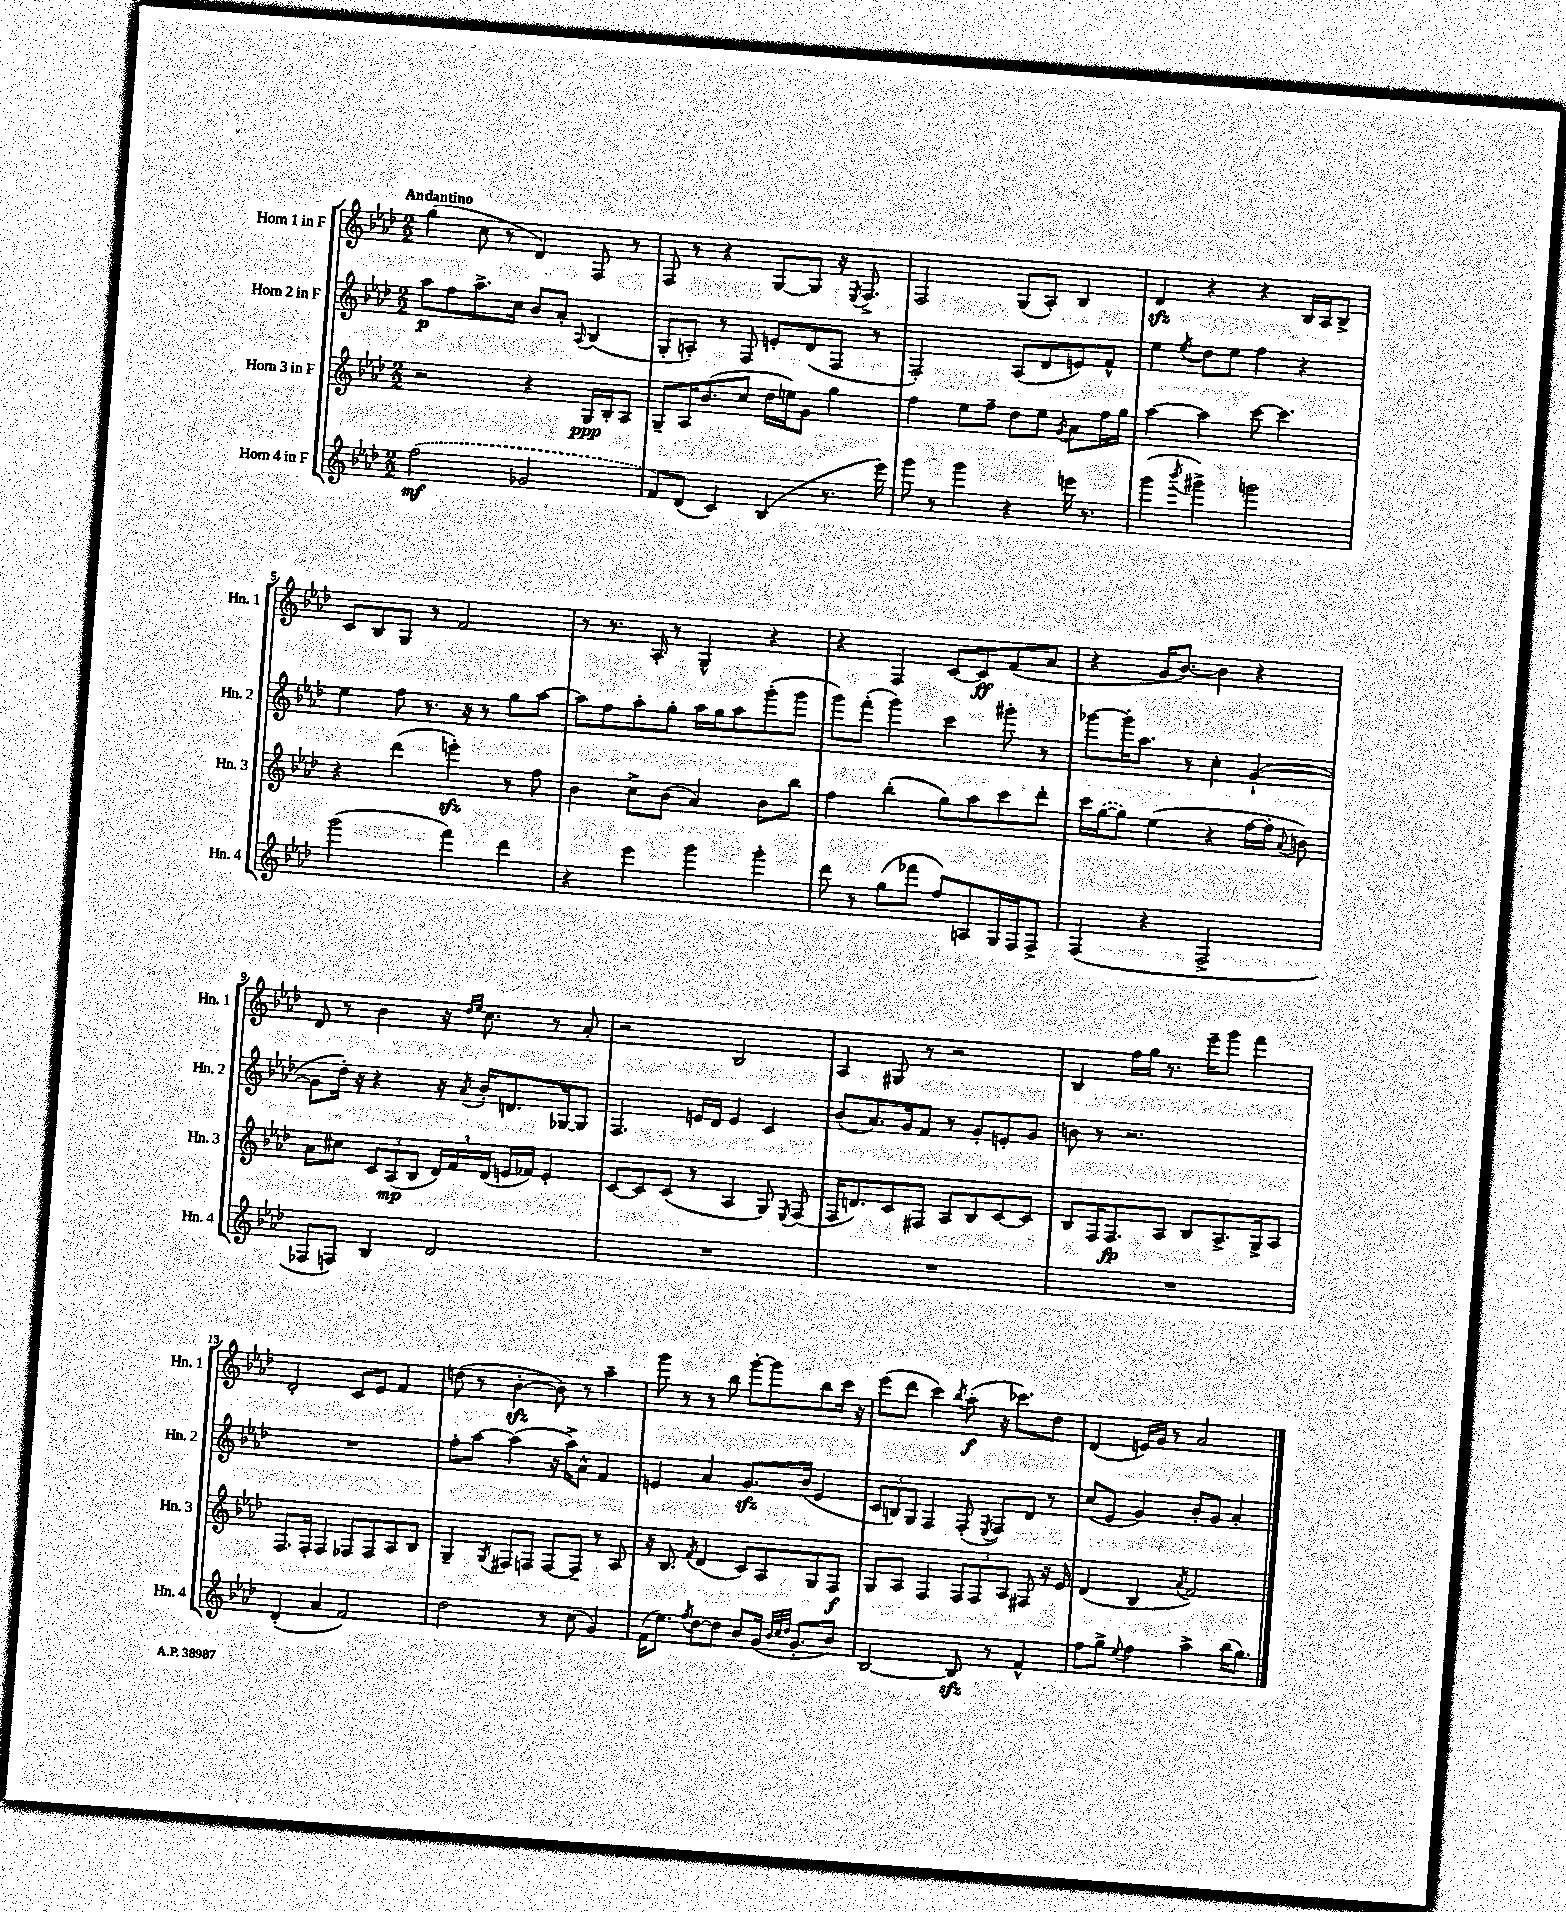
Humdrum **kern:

**kern	**dynam	**kern	**dynam	**kern	**dynam	**kern	**dynam
*part4	*part4	*part3	*part3	*part2	*part2	*part1	*part1
*staff4	*staff4	*staff3	*staff3	*staff2	*staff2	*staff1	*staff1
*I"Horn 4 in F	*	*I"Horn 3 in F	*	*I"Horn 2 in F	*	*I"Horn 1 in F	*
*I'Hn. 4	*	*I'Hn. 3	*	*I'Hn. 2	*	*I'Hn. 1	*
*clefG2	*	*clefG2	*	*clefG2	*	*clefG2	*
*k[b-e-a-d-]	*	*k[b-e-a-d-]	*	*k[b-e-a-d-]	*	*k[b-e-a-d-]	*
*M2/2	*	*M2/2	*	*M2/2	*	*M2/2	*
=1	=1	=1	=1	=1	=1	=1	=1
!	!	!	!	!	!	!LO:TX:a:B:t=Andantino	!
(2ff\	mf	2r	.	8aa-\L	p	(4gg\	.
.	.	.	.	8ff\	.	.	.
.	.	.	.	8.aa-^\	.	8cc\	.
.	.	.	.	.	.	8r	.
.	.	.	.	16cc\Jk	.	.	.
2g-X/	.	4r	.	8b-/L	.	4d-/)	.
.	.	.	.	8a-'/J	.	.	.
.	.	.	.	8qqA-/	.	.	.
.	.	16G/LL	ppp	(4B-/	.	8F/	.
.	.	16B-'/J	.	.	.	.	.
.	.	8A-/J	.	.	.	8r	.
=2	=2	=2	=2	=2	=2	=2	=2
8f/L)	.	8G~/L	.	8G'/L	.	8F/	.
(8d-/J	.	16A-/K	.	8An'/J)	.	8r	.
.	.	(8.b-/	.	.	.	.	.
4c/)	.	.	.	8r	.	4r	.
.	.	8cc/J	.	8F/	.	.	.
(4B-/	.	16dd-\LL	.	8en'/L	.	[8G/L	.
.	.	16een\J)	.	.	.	.	.
.	.	8g\J	.	(8d-/	.	8G/J]	.
8.r	.	4gg\	.	8F/J	.	16r	.
.	.	.	.	.	.	8qE-/	.
.	.	.	.	.	.	8.F^/	.
.	.	.	.	8r	.	.	.
16eee-\)	.	.	.	.	.	.	.
=3	=3	=3	=3	=3	=3	=3	=3
8ggg\	.	4ff\	.	2F'/)	.	2F/	.
8r	.	.	.	.	.	.	.
4ggg\	.	8ee-\L	.	.	.	.	.
.	.	8ff~\J	.	.	.	.	.
4r	.	8dd-\L	.	(8A-/L	.	(8G/L	.
.	.	8ee-\J	.	8d-/	.	8A-'/J)	.
.	.	8qg/	.	.	.	.	.
16eeen\	.	8a-\L	.	8en/)	.	4B-/	.
8.r	.	.	.	.	.	.	.
.	.	16ff\L	.	8f^^/J	.	.	.
.	.	16gg\JJ	.	.	.	.	.
=4	=4	=4	=4	=4	=4	=4	=4
(4ggg\	.	[4aa-\	.	4ee-\	.	4d-zz/	.
8qbbb-/	.	.	.	8qee-/	.	.	.
4ggg#X^\)	.	4aa-\]	.	8dd-\L	.	4r	.
.	.	.	.	8ee-\J	.	.	.
2gggn\	.	[8ccc\	.	4ff\	.	4r	.
.	.	4.ccc\]	.	.	.	.	.
.	.	.	.	4r	.	16B-/LL	.
.	.	.	.	.	.	16A-/J	.
.	.	.	.	.	.	8B-^/J	.
!!LO:LB:g=z
=5	=5	=5	=5	=5	=5	=5	=5
(2ggg\	.	4r	.	4ee-\	.	8c/L	.
.	.	.	.	.	.	8B-/	.
.	.	(4ddd-\	.	8ff\	.	8G/J	.
.	.	.	.	8.r	.	8r	.
4fff\)	.	4eeenzz'\)	.	.	.	2f/	.
.	.	.	.	16r	.	.	.
.	.	.	.	8r	.	.	.
4ddd-\	.	8r	.	8gg\L	.	.	.
.	.	8ff\	.	[8aa-\J	.	.	.
=6	=6	=6	=6	=6	=6	=6	=6
4r	.	4b-\	.	8aa-\L]	.	8r	.
.	.	.	.	8ff\	.	8.r	.
4eee-\	.	8cc^\L	.	8aa-'\	.	.	.
.	.	.	.	.	.	16A-'/	.
.	.	(8b-\J	.	8gg'\J	.	8r	.
4ggg\	.	4a-/)	.	16aa-\LL	.	4G^^/	.
.	.	.	.	16gg\J	.	.	.
.	.	.	.	8aa-\	.	.	.
4ggg'\	.	8b-\L	.	(8ggg'\	.	4r	.
.	.	8bb-\J	.	8ggg\J	.	.	.
=7	=7	=7	=7	=7	=7	=7	=7
8ddd-\	.	4ff\	.	8ggg\L)	.	4r	.
8r	.	.	.	(8fff'\J	.	.	.
(8gg\L	.	(4bb-'\	.	4ggg\)	.	4F/	.
8fff-X\J	.	.	.	.	.	.	.
8ff/L)	.	8gg\L)	.	4ccc\	.	[8c/L	.
8An/	.	8aa-\	.	.	.	8c/]	ff
16G/L	.	8ccc\	.	8ggg#X'\	.	(8f/	.
16F/J	.	.	.	.	.	.	.
8F^/J	.	8ddd-'\J	.	8r	.	8a-/J	.
=8	=8	=8	=8	=8	=8	=8	=8
(4F/	.	16ccc\LL	.	[8ggg-X\L	.	4r	.
.	.	([16gg\J	.	.	.	.	.
.	.	8gg\J])	.	16ggg-'\K]	.	.	.
.	.	.	.	8.aa-\J	.	.	.
4r	.	(4ee-\	.	.	.	16g/KL	.
.	.	.	.	.	.	[8.b-/J)	.
.	.	.	.	8r	.	.	.
2F^/	.	4r	.	4cc'\	.	4b-\]	.
.	.	[16ff\LL	.	([4g`/	.	4r	.
.	.	16ff'\JJ]	.	.	.	.	.
.	.	8qqa-/	.	.	.	.	.
.	.	8bn\)	.	.	.	.	.
!!LO:LB:g=z
=9	=9	=9	=9	=9	=9	=9	=9
8F-X/L	.	8a-\L	.	8g\L]	.	8d-/	.
8Fn/J)	.	8cc#X\J	.	16dd-'\Jk)	.	8r	.
.	.	.	.	16r	.	.	.
4B-/	.	12c/L	.	4r	.	4b-\	.
.	.	(12A-/	mp	.	.	.	.
.	.	12B-/J	.	.	.	.	.
2d-/	.	24d-/LL)	.	16r	.	16r	.
.	.	24f/	.	.	.	.	.
.	.	.	.	.	.	16qqdd-/LL	.
.	.	.	.	8qa-/	.	16qqee-/JJ	.
.	.	.	.	16b-'/KL	.	8.cc\	.
.	.	(24d-/JJ	.	.	.	.	.
.	.	16en/LL	.	8.dn/	.	.	.
.	.	16f-X/JJ)	.	.	.	.	.
.	.	4e'/	.	.	.	8r	.
.	.	.	.	[16G-X/k	.	.	.
.	.	.	.	8G-/J]	.	8a-'/	.
=10	=10	=10	=10	=10	=10	=10	=10
1r	.	[8c/L	.	4.F/	.	2r	.
.	.	8c/]	.	.	.	.	.
.	.	(8c/J	.	.	.	.	.
.	.	8r	.	16en/LL	.	.	.
.	.	.	.	16d-/JJ	.	.	.
.	.	4A-/	.	4e/	.	2B-/	.
.	.	8G/)	.	4c/	.	.	.
.	.	8qE-/	.	.	.	.	.
.	.	(8F/	.	.	.	.	.
=11	=11	=11	=11	=11	=11	=11	=11
1r	.	16F/KL	.	(8b-/L	.	4A-/	.
.	.	8.dn/)	.	.	.	.	.
.	.	.	.	8.a-/)	.	.	.
.	.	8c/	.	.	.	8G#X/	.
.	.	.	.	16g/k	.	.	.
.	.	8F#X/J	.	8f/J	.	8r	.
.	.	8A-/L	.	8r	.	2r	.
.	.	8B-/	.	8g'/L	.	.	.
.	.	[8c/	.	8en'/	.	.	.
.	.	8c/J]	.	8g/J	.	.	.
=12	=12	=12	=12	=12	=12	=12	=12
1r	.	8B-/L	.	8bn\	.	4B-/	.
.	.	16F/K	.	8r	.	.	.
.	.	8.F/	fp	.	.	.	.
.	.	.	.	2.r	.	16ff\LL	.
.	.	.	.	.	.	16gg\JJ	.
.	.	8A-/J	.	.	.	8.r	.
.	.	8B-/L	.	.	.	.	.
.	.	.	.	.	.	16eee-~\KL	.
.	.	8.A-^/	.	.	.	8ggg\J	.
.	.	.	.	.	.	4fff\	.
.	.	16G^/k	.	.	.	.	.
.	.	8A-/J	.	.	.	.	.
!!LO:LB:g=z
=13	=13	=13	=13	=13	=13	=13	=13
(4d-'/	.	8.F/L	.	1r	.	2d-'/	.
.	.	16F'/Jk	.	.	.	.	.
4a-/	.	4F/	.	.	.	.	.
2f/)	.	8F-X/L	.	.	.	8c/L	.
.	.	8F-/	.	.	.	8e-/J	.
.	.	8A-/	.	.	.	4f/	.
.	.	8B-/J	.	.	.	.	.
=14	=14	=14	=14	=14	=14	=14	=14
2dd-\	.	4G~/	.	8ff'\L	.	(8ddn\	.
.	.	.	.	[8aa-\J	.	8r	.
.	.	8qG/	.	.	.	.	.
.	.	8F#X/L	.	(4aa-\]	.	[4b-zz'\	.
.	.	8Fn/J	.	.	.	.	.
8r	.	[8F/L	.	16r	.	8b-\])	.
.	.	.	.	16aa-^\KL)	.	.	.
(8cc\	.	8F~/J]	.	8a-^^\J	.	8r	.
4g/)	.	8r	.	4f/	.	4aa-~\	.
.	.	8A-/	.	.	.	.	.
=15	=15	=15	=15	=15	=15	=15	=15
(16f\KL	.	16r	.	4en/	.	8ggg\	.
8.ee-\J)	.	8.B-/	.	.	.	.	.
.	.	.	.	.	.	8r	.
8qff/	.	8qf/	.	.	.	.	.
[8dd-\L	.	(4d-/	.	4a-/	.	8r	.
8dd-\J]	.	.	.	.	.	8bb-\	.
8b-/L	.	8c/L)	.	8.gzz/L	.	[8ggg'\L	.
(16g/Jk	.	8A-/	.	.	.	8ggg\]	.
32qqb-/LLL	.	.	.	.	.	.	.
32qqcc/	.	.	.	.	.	.	.
32qqdd-/JJJ	.	.	.	.	.	.	.
8.g'/L	.	.	.	(16b-/Jk	.	.	.
.	.	8G/	.	4e/	.	8bb-\	.
8b-/J)	.	8F/J	f	.	.	16ccc\Jk	.
.	.	.	.	.	.	16r	.
=16	=16	=16	=16	=16	=16	=16	=16
[2B-/	.	8G/L	.	12c/L	.	(8eee-\L	.
.	.	.	.	12Bn/)	.	.	.
.	.	8A-/J	.	.	.	8ddd-\J	.
.	.	.	.	12G/J	.	.	.
.	.	4F/	.	4F/	.	4ccc\)	.
.	.	.	.	.	.	8qbb-/	.
8B-zz/]	.	12F/L	.	(8F'/	.	(8aa-'\	f
.	.	12F/	.	.	.	.	.
.	.	.	.	8qE-/	.	.	.
8r	.	.	.	8F/L)	.	16r	.
.	.	12A-/J	.	.	.	.	.
.	.	.	.	.	.	8.ccc-X\L)	.
4f^^/	.	8F#X/	.	8d-/J	.	.	.
.	.	16r	.	8r	.	8dd-\J	.
.	.	16e-/	.	.	.	.	.
=17	=17	=17	=17	=17	=17	=17	=17
8ff\L	.	(4d-/	.	(8cc/L	.	(4d-/	.
8gg^\J	.	.	.	8e-/J	.	.	.
8qqee-/	.	.	.	.	.	.	.
4ff\	.	4B-/	.	4g/)	.	16en/LL)	.
.	.	.	.	.	.	16g/JJ	.
.	.	.	.	.	.	8r	.
.	.	8qa-/	.	.	.	.	.
4aa-^\	.	2f/)	.	8b-'/L	.	2a-/	.
.	.	.	.	8g/J	.	.	.
(16bb-\KL	.	.	.	4a-'/	.	.	.
8.gg\J)	.	.	.	.	.	.	.
==	==	==	==	==	==	==	==
*-	*-	*-	*-	*-	*-	*-	*-
